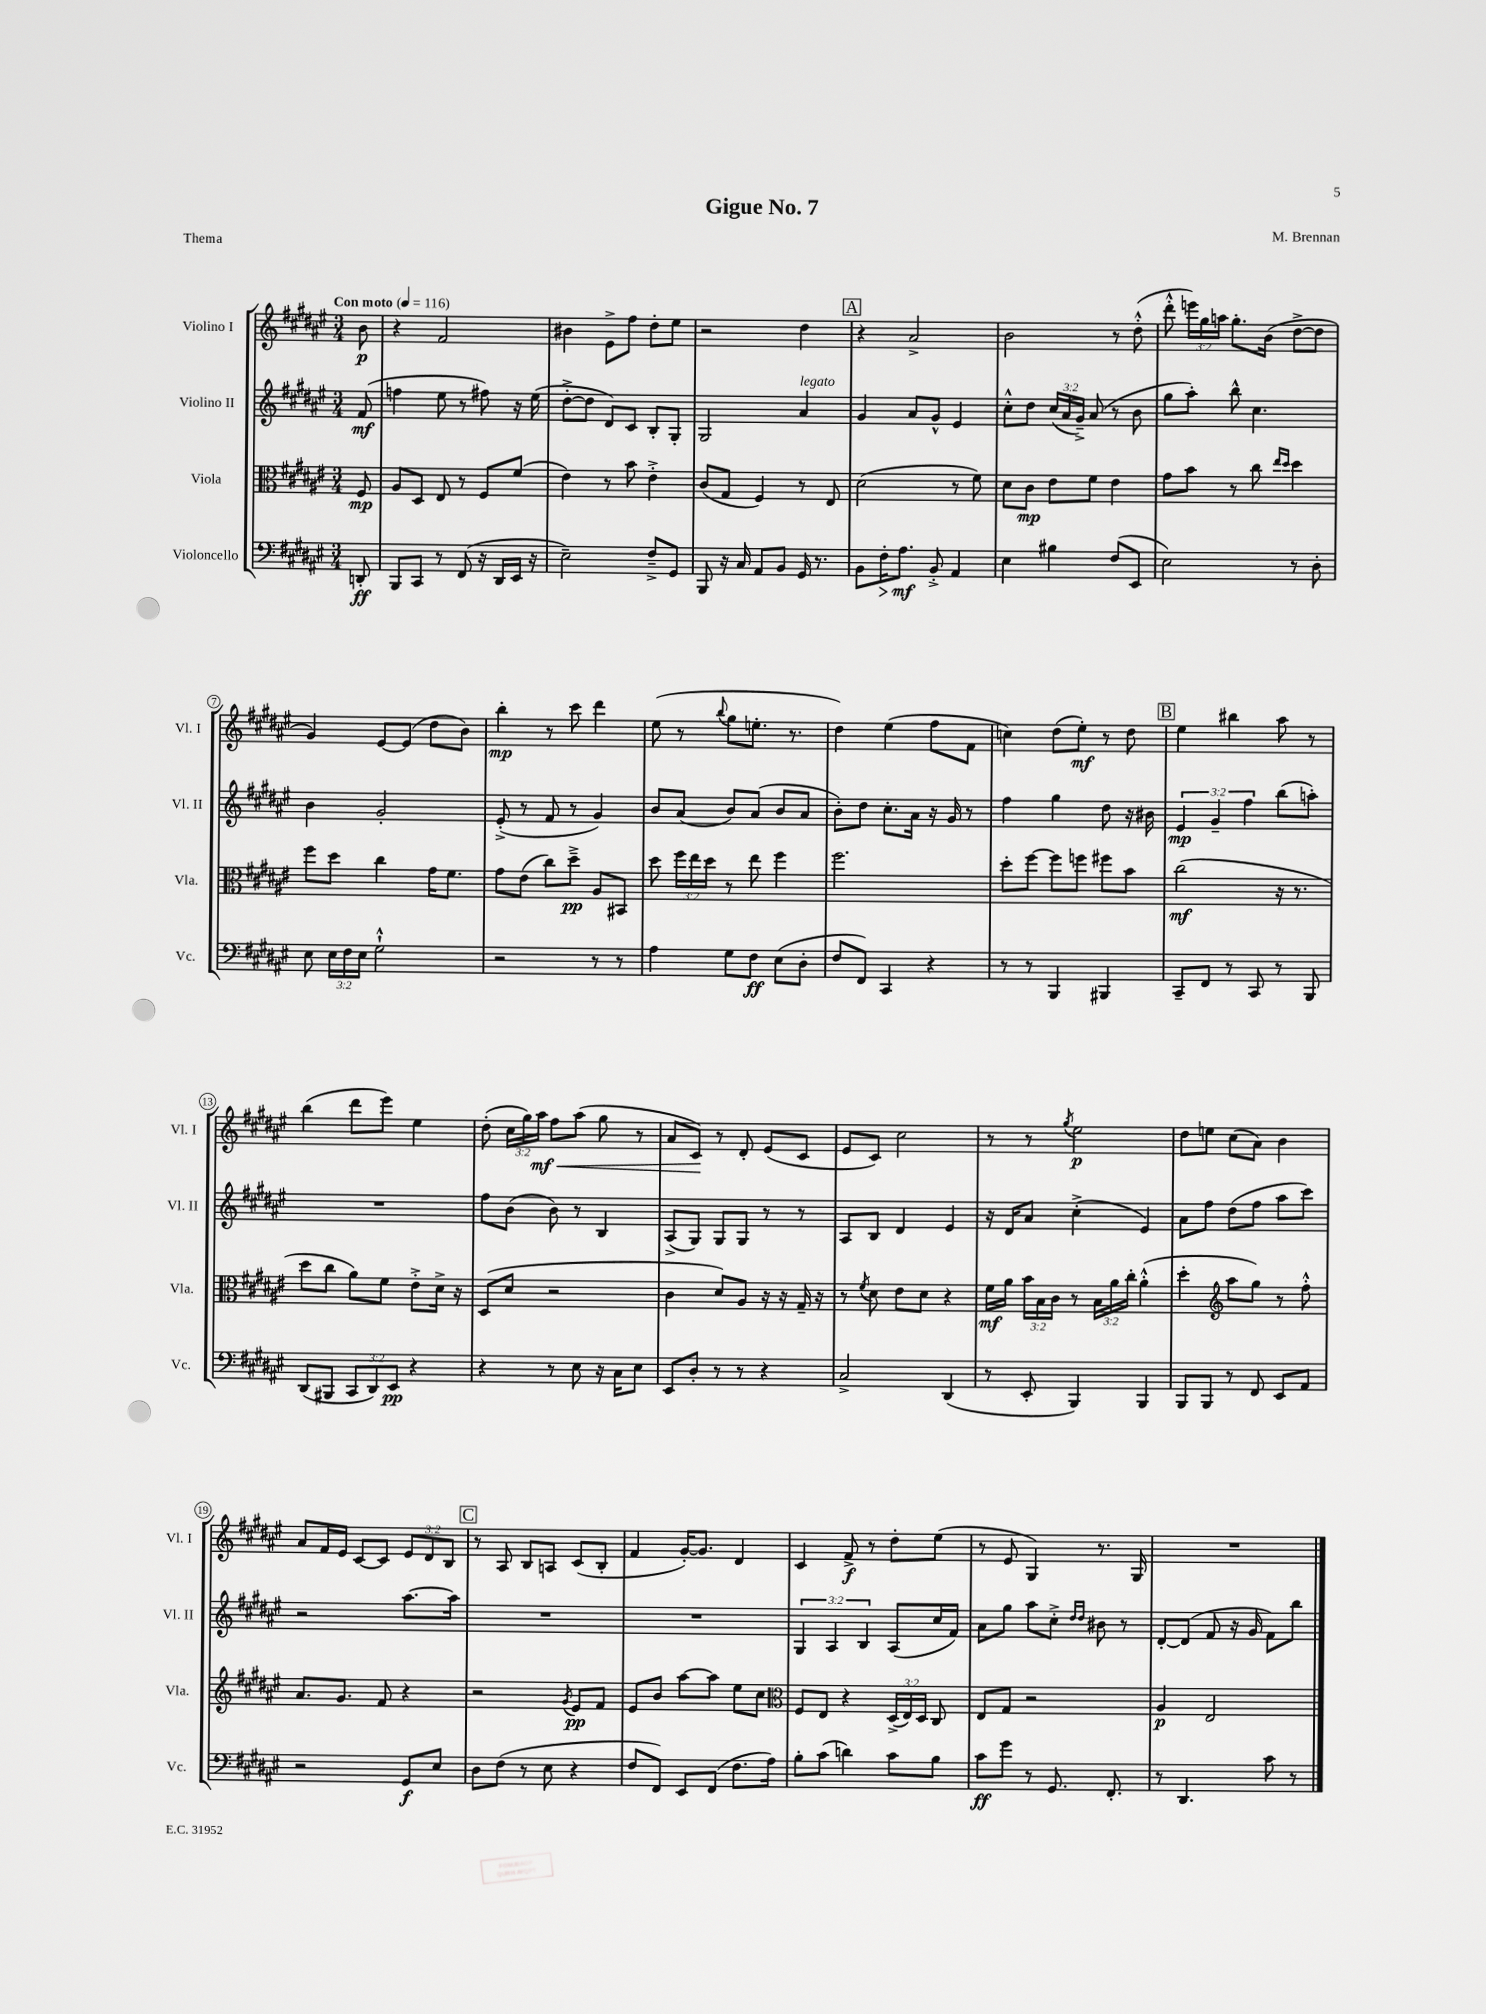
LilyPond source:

\header { title = "Gigue No. 7" composer = "M. Brennan" piece = "Thema" }
<<
\new StaffGroup <<
\new Staff = "s0" \with { instrumentName = "Violino I" shortInstrumentName = "Vl. I" } {
    \clef treble \key fis \major \numericTimeSignature \time 3/4 \override Staff.TupletNumber.text = #tuplet-number::calc-fraction-text \partial 8 \tempo "Con moto" 4 = 116
    \autoBeamOff b'8\p |
    r4 fis'2 |
    bis'4 eis'8[-> fis''8] dis''8[-. eis''8] |
    r2 dis''4 |
    \mark \markup { \box "A" } r4 ais'2-> |
    b'2 r8 dis''8-.-^( |
    dis'''8-.-^ \tuplet 3/2 { e'''16[) gis''16 a''16] } gis''8.[-. b'16]( dis''8[~-> dis''8] |
    gis'4) eis'8[~ eis'8]( dis''8[ b'8]) |
    b''4-.\mp r8 cis'''8 dis'''4 |
    eis''8( r8 \appoggiatura { b''8 } gis''8[ e''8.]-. r8. |
    dis''4) eis''4( fis''8[ fis'8] |
    c''4) dis''8[( eis''8]-.\mf) r8 dis''8 |
    \mark \markup { \box "B" } eis''4 bis''4 ais''8 r8 |
    b''4( dis'''8[ eis'''8]) eis''4 |
    dis''8-.( \tuplet 3/2 { cis''16[ gis''16) ais''16]\mf\< } fis''8[ ais''8]( gis''8 r8 |
    ais'8[ cis'8]\!) r8 dis'8-. eis'8[( cis'8] |
    eis'8[ cis'8]) cis''2 |
    r8 r8 \acciaccatura { gis''8 } eis''2\p |
    dis''8[ e''8] cis''8[( ais'8]) b'4 |
    ais'8[ fis'16 eis'16] cis'8[~ cis'8] \tuplet 3/2 { eis'8[ dis'8 b8] } |
    \mark \markup { \box "C" } r8 ais8 b8[ a8] cis'8[( b8]-. |
    fis'4 gis'16[~-.) gis'8.] dis'4 |
    cis'4 fis'8->\f r8 dis''8[-. eis''8]( |
    r8 eis'8 gis4) r8. gis16 |
    R2. \bar "|." |
}
\new Staff = "s1" \with { instrumentName = "Violino II" shortInstrumentName = "Vl. II" } {
    \clef treble \key fis \major \numericTimeSignature \time 3/4 \override Staff.TupletNumber.text = #tuplet-number::calc-fraction-text \partial 8
    \autoBeamOff fis'8\mf( |
    f''4 eis''8 r8 fis''8) r16 eis''16( |
    dis''8[~-.-> dis''8] dis'8[) cis'8] b8[-. gis8]-. |
    gis2 ais'4^\markup { \italic "legato" } |
    \mark \markup { \box "A" } gis'4 ais'8[ gis'8]-^ eis'4 |
    cis''8[-.-^ dis''8] \tuplet 3/2 { cis''16[( ais'16 gis'16]--->) } ais'8( r8 b'8 |
    gis''8[ ais''8]-.) b''8-^ cis''4. |
    b'4 gis'2-. |
    eis'8-.->( r8 fis'8 r8 gis'4) |
    b'8[ ais'8]( b'8[) ais'8]( b'8[ ais'8] |
    b'8[-.) dis''8] cis''8.[-. ais'16] r16 gis'16 r8 |
    fis''4 gis''4 dis''8 r16 bis'16 |
    \mark \markup { \box "B" } \tuplet 3/2 { eis'4\mp gis'4-- fis''4 } b''8[( a''8]-.) |
    R2. |
    fis''8[ b'8]( b'8) r8 b4 |
    ais8[->( gis8]) gis8[ gis8] r8 r8 |
    ais8[ b8] dis'4 eis'4 |
    r16 dis'16[ ais'8] cis''4-.->( eis'4) |
    ais'8[ fis''8] dis''8[( fis''8] ais''8[ cis'''8]) |
    r2 ais''8.[~ ais''16] |
    \mark \markup { \box "C" } R2. |
    R2. |
    \tuplet 3/2 { gis4 ais4 b4 } ais8[( cis''16 fis'16]) |
    ais'8[ gis''8] ais''8[ cis''8]-.-> \grace { dis''16[ dis''16] } bis'8 r8 |
    dis'8[~-. dis'8]( fis'8 r16 gis'16 fis'8[) b''8] \bar "|." |
}
\new Staff = "s2" \with { instrumentName = "Viola" shortInstrumentName = "Vla." } {
    \clef alto \key fis \major \numericTimeSignature \time 3/4 \override Staff.TupletNumber.text = #tuplet-number::calc-fraction-text \partial 8
    \autoBeamOff fis8\mp |
    ais8[ dis8] eis8 r8 fis8[ fis'8]( |
    eis'4) r8 b'8 eis'4-.-> |
    cis'8[( gis8] fis4) r8 eis8 |
    \mark \markup { \box "A" } dis'2( r8 fis'8) |
    dis'8[ cis'8]\mp eis'8[ fis'8] eis'4 |
    gis'8[ b'8] r8 cis''8 \grace { eis''16[ dis''16] } dis''4 |
    fis''8[ dis''8] cis''4 gis'16[ fis'8.] |
    gis'8[ eis'8]( cis''8[) dis''8]--->\pp ais8[ bis,8] |
    dis''8 \tuplet 3/2 { fis''16[ eis''16 dis''16] } r8 eis''8 fis''4 |
    fis''2. |
    dis''8[-. fis''8]~ fis''8[ f''8] fis''8[ b'8] |
    \mark \markup { \box "B" } cis''2\mf( r16 r8. |
    dis''8[ cis''8] ais'8[) fis'8] eis'8[-.-> dis'16]-> r16 |
    dis8[( dis'8] r2 |
    cis'4 dis'8[) ais8] r16 r16 gis16-- r16 |
    r8 \acciaccatura { fis'8 } dis'8 eis'8[ dis'8] r4 |
    fis'16[\mf ais'16] \tuplet 3/2 { b'16[ b16 cis'16] } r8 \tuplet 3/2 { b16[ ais'16 cis''16]-. } ais'4-.-^( |
    dis''4-. \clef treble ais''8[ gis''8]) r8 fis''8-.-^ |
    ais'8.[ gis'8.] fis'8 r4 |
    \mark \markup { \box "C" } r2 \acciaccatura { gis'8 } eis'8[\pp fis'8] |
    eis'8[ b'8] ais''8[~ ais''8] eis''8[ cis''8] |
    \clef alto fis8[ eis8] r4 \tuplet 3/2 { dis16[->( eis16) dis16] } cis8 |
    eis8[ gis8] r2 |
    ais4\p eis2 \bar "|." |
}
\new Staff = "s3" \with { instrumentName = "Violoncello" shortInstrumentName = "Vc." } {
    \clef bass \key fis \major \numericTimeSignature \time 3/4 \override Staff.TupletNumber.text = #tuplet-number::calc-fraction-text \partial 8
    \autoBeamOff d,8-.\ff |
    b,,8[ cis,8] r8 fis,8( r16 dis,16[ eis,16] r16 |
    eis2--) fis8[---> gis,8] |
    b,,8 r16 cis16 ais,8[ b,8] gis,16 r8. |
    \mark \markup { \box "A" } b,8[ fis16-.\> ais8.]\mf\! b,8-.-> ais,4 |
    eis4 bis4 fis8[( eis,8] |
    eis2) r8 dis8-. |
    eis8 \tuplet 3/2 { eis16[ fis16 eis16] } gis2-!-^ |
    r2 r8 r8 |
    ais4 gis8[ fis8]\ff eis8[( dis8]-. |
    fis8[ fis,8]) cis,4 r4 |
    r8 r8 b,,4 bis,,4 |
    \mark \markup { \box "B" } cis,8[-- fis,8] r8 cis,8 r8 b,,8 |
    dis,8[( bis,,8] \tuplet 3/2 { cis,8[ dis,8) eis,8]\pp } r4 |
    r4 r8 eis8 r16 cis16[ eis8] |
    eis,8[ dis8]-. r8 r8 r4 |
    cis2-> dis,4( |
    r8 eis,8-. b,,4) b,,4 |
    b,,8[ b,,8] r8 fis,8 eis,8[ ais,8] |
    r2 gis,8[\f eis8] |
    \mark \markup { \box "C" } dis8[ fis8]( r8 eis8 r4 |
    fis8[ fis,8]) eis,8[ fis,8]( fis8.[ ais16]) |
    b8[-. cis'8]( d'4) cis'8[ b8] |
    cis'8[\ff gis'8] r8 gis,8. fis,8.-. |
    r8 dis,4. cis'8 r8 \bar "|." |
}
>>
>>
\layout { \context { \Score \override BarNumber.stencil = #(make-stencil-circler 0.1 0.3 ly:text-interface::print) } }
